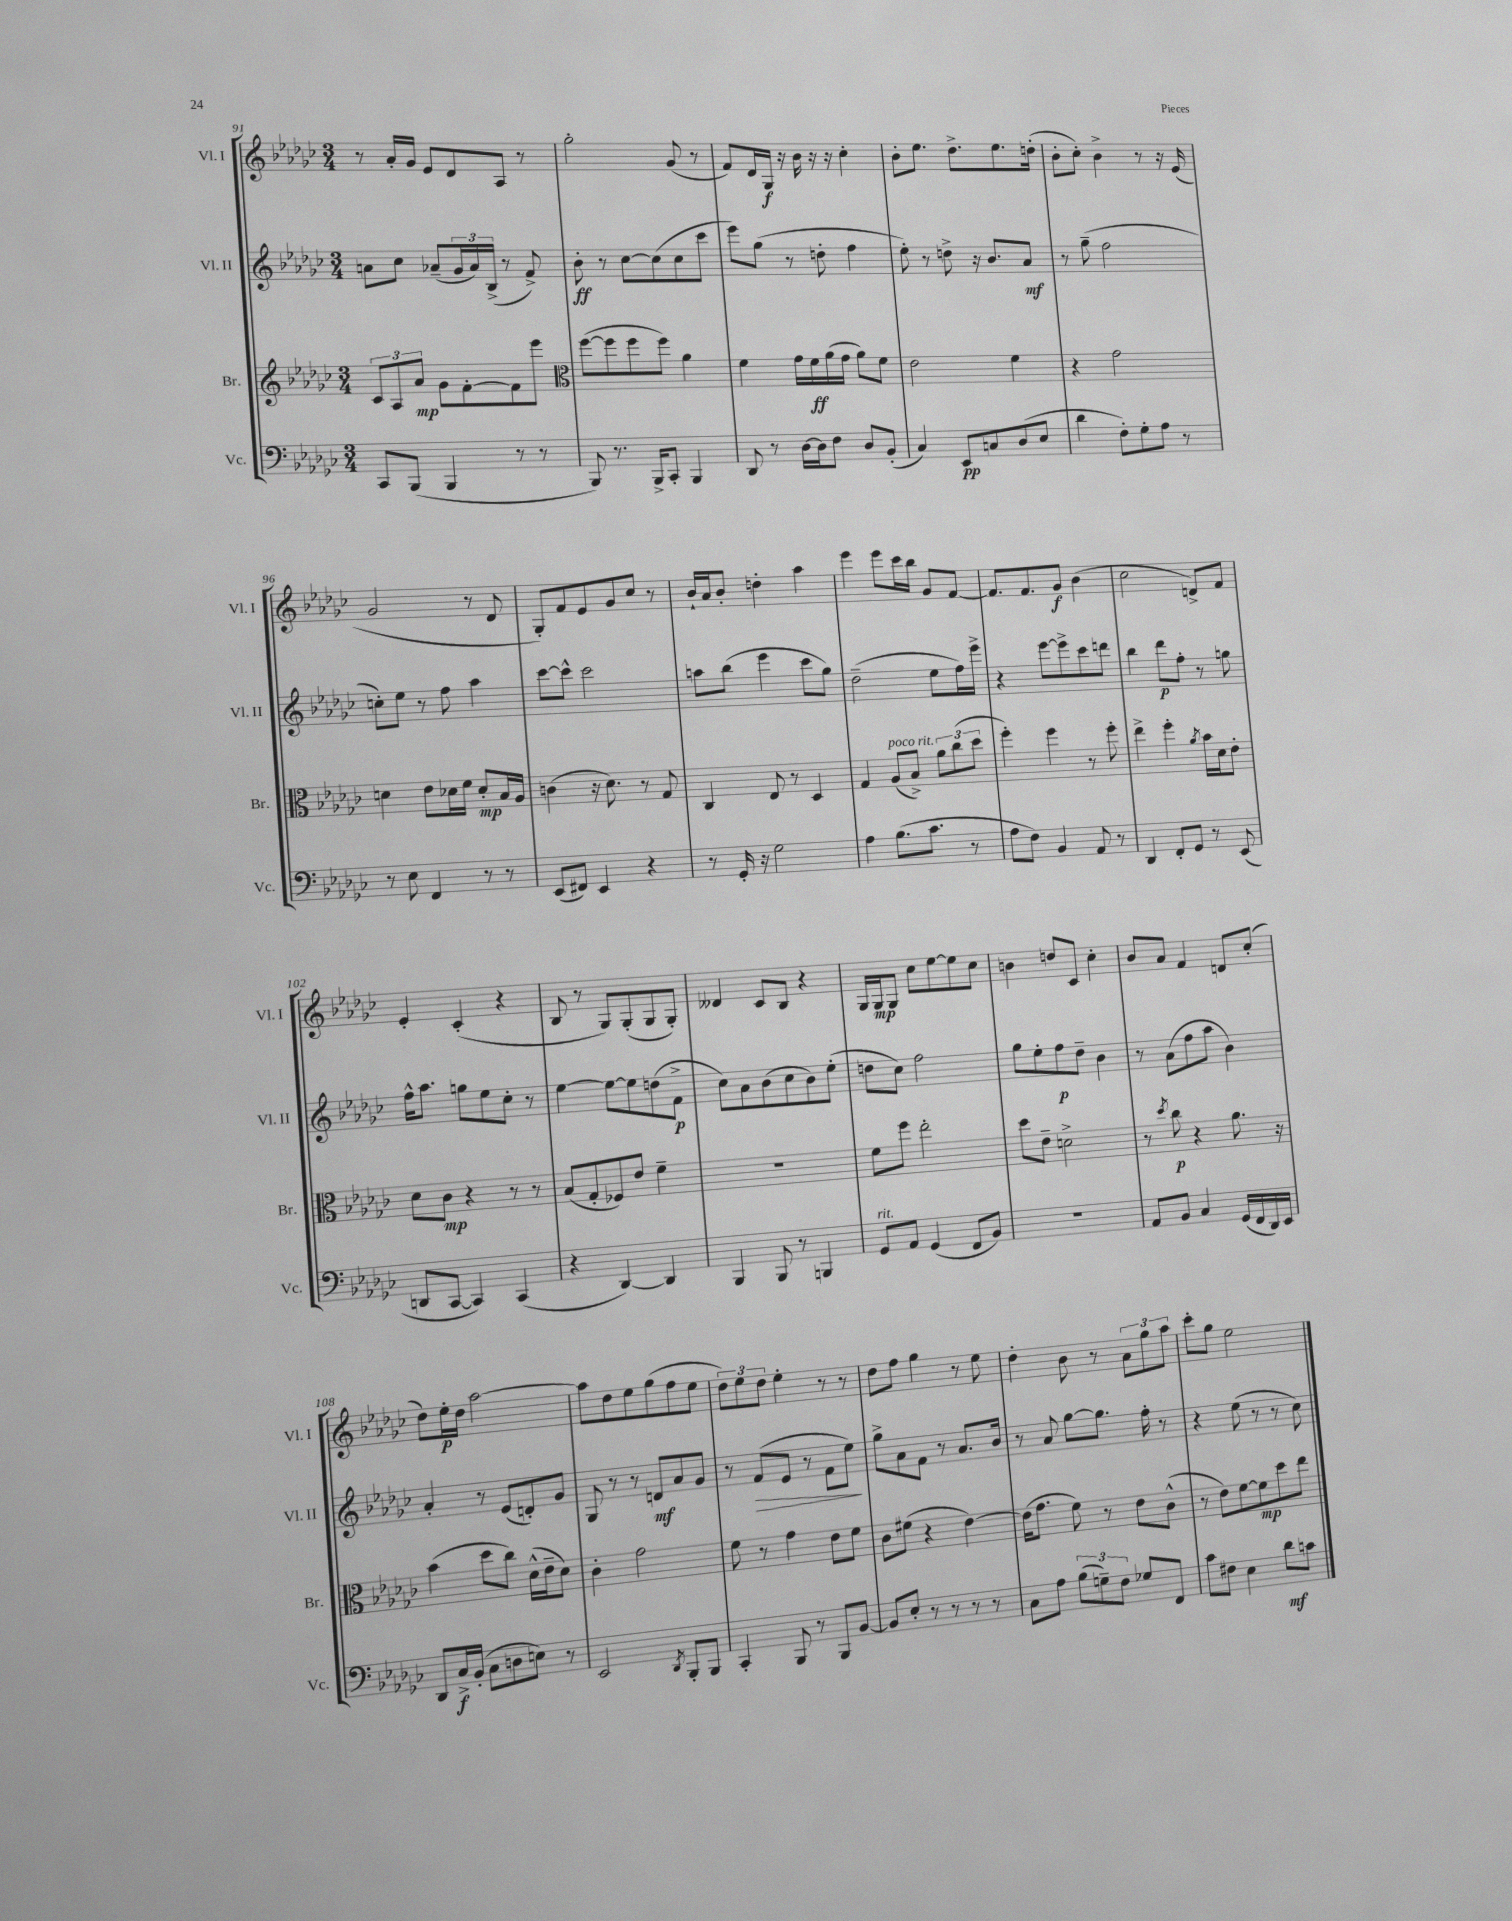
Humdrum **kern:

**kern	**kern	**kern	**kern
*staff4	*staff3	*staff2	*staff1
*clefF4	*clefG2	*clefG2	*clefG2
*k[b-e-a-d-g-c-]	*k[b-e-a-d-g-c-]	*k[b-e-a-d-g-c-]	*k[b-e-a-d-g-c-]
*M3/4	*M3/4	*M3/4	*M3/4
8CC-	12c-	8a	8r
.	12A-	.	.
(8BBB-	.	8cc-	16a-'
.	12a-	.	.
.	.	.	16g-
4BBB-	8g-	(8a-~	8e-
.	[8f'	24g-	8d-
.	.	24a-)	.
.	.	(24B-^	.
8r	8f]	8r	8A-
8r	8eee-	8f^)	8r
=	=	=	=
*	*clefC3	*	*
8BBB-)	([8ff	8b-'	2gg-'
8.r	8ff]	8r	.
.	8ff	[8cc-	.
16BBB-^	.	.	.
8CC-'	8ff)	(8cc-]	.
4BBB-	4a-	8cc-	(8g-
.	.	8ccc-	8r
=	=	=	=
8DD-	4f	8eee-)	8f)
8r	.	(8gg-	16d-
.	.	.	16G-
[16D-	16g-	8r	16r
16D-]	16f	.	16b-
8F	(16a-	8dd'	16r
.	16g-	.	16r
8D-	8a-)	4ff	4cc-'
(8BB-'	8f	.	.
=	=	=	=
4C-)	2e-	8ee-')	8b-'
.	.	8r	8.ee-
8EE-	.	8dd^	.
.	.	.	8.dd-^
8C	.	16r	.
.	.	8.b-	.
(8D-	4f	.	8.ee-
8E-	.	8a-	.
.	.	.	(16dd'
=	=	=	=
4d-	4r	8r	8b-'
.	.	(8gg-~	8cc-')
8F')	2g-	2ff	4b-^
8G-'	.	.	.
8A-	.	.	8r
8r	.	.	16r
.	.	.	(16e-
=	=	=	=
8r	4d	8cc')	2g-
8E-	.	8ee-	.
4FF	8e-	8r	.
.	16d-	8ff	.
.	16f	.	.
8r	8d-'	4aa-	8r
8r	16B-	.	8d-
.	16A-	.	.
=	=	=	=
(8EE-	(4c	[8ccc-	8G-')
8FF#)	.	8ccc-^^]	8f
4EE-	16r	2ccc-	8e-
.	8.d-)	.	.
.	.	.	8g-
4r	8r	.	8cc-
.	8G-	.	8r
=	=	=	=
8r	4C-	8aa	16b-`
.	.	.	16a-
16GG-'	.	(8bb-	8b-'
16r	.	.	.
2G-	8E-	4eee-	4dd'
.	8r	.	.
.	4D-	8ccc-	4aa-
.	.	8gg-)	.
=	=	=	=
4A-	4G-	(2dd-~	4eee-
(8.B-	(8A-	.	8eee-
.	8B-^)	.	16ccc-
8.c-	.	.	16bb-
.	12a-	8ee-	8g-
.	(12cc-	.	.
8r	.	16ff)	[8f
.	12dd-	.	.
.	.	16eee-^	.
=	=	=	=
8A-	4ff')	4r	8.f]
8F)	.	.	.
.	.	.	8.f
4BB-	4ff	[8eee-	.
.	.	8eee-^]	8g-
8AA-	8r	8ccc-	(4b-
8r	8ff'	8ddd	.
=	=	=	=
4DD-	4ee-^	4bb-	2cc-
8FF'	4ff'	8ddd-	.
8GG-	.	8ff'	.
.	8qa-	.	.
8r	16b-	8r	8d^)
.	16d-	.	.
(8EE-	8e-'	8gg	8f
=	=	=	=
8DD	8d-	16ff^^	4e-'
.	.	8.aa-	.
[8CC-	8c-	.	.
4CC-])	4r	8gg	(4c-'
.	.	8ee-	.
(4CC-	8r	8cc-'	4r
.	8r	8r	.
=	=	=	=
4r	(8B-	[4ee-	8B-
.	8G-'	.	8r
[4DD-)	8F-)	8ee-_	8G-)
.	8e-	8ee-]	(8G-'
4DD-]	4f~	(8dd	8G-
.	.	8f^	8G-')
=	=	=	=
4BBB-	2.r	8cc-)	4d--
.	.	8a-	.
8BBB-	.	(8b-	8c-
8r	.	8cc-	8B-
4BBB	.	8b-)	4r
.	.	(8ee-'	.
=	=	=	=
8GG-	8f	8dd	16G-
.	.	.	16G-
8AA-	8ff	8cc-)	8G-
(4GG-	2ee-'	2ff	8cc-
.	.	.	[8ee-
8FF	.	.	8ee-]
8BB-)	.	.	8cc-
=	=	=	=
2.r	8dd-	8gg-	4b
.	8e-~	8ee-'	.
.	2d^	8ff	8dd
.	.	8dd-~	8c-
.	.	4b-	4cc-'
=	=	=	=
8AA-	8r	8r	8b-
.	8qdd-	.	.
8BB-	8cc-	(8a-	8a-
4C-	4r	8ff	4f
.	.	8aa-	.
(16GG-	8.a-	4b-)	8d
16FF	.	.	.
16DD-)	.	.	(8cc-'
16EE-	16r	.	.
=	=	=	=
8DD-	(4b-	4a-'	8dd-)
16C-^	.	.	16ee-'
(16BB-'	.	.	16dd-
8C-	8dd-	8r	[2aa-
8D	8cc-)	(8e-	.
8E)	(16d-^^	8d')	.
.	16e-~	.	.
8r	8d-)	8g-	.
=	=	=	=
2EE-	4c-'	8G-	8aa-]
.	.	8r	8dd-
.	2g-	8r	8ee-
.	.	8d	(8gg-
8qDD-	.	.	.
8BBB-'	.	8a-	8ff
8BBB-	.	8g-	8ee-
=	=	=	=
4CC-'	8f	8r	12dd-)
.	.	.	12ee-
.	8r	(8f	.
.	.	.	12dd-
8BBB-	4g-	8e-	4ee-'
8r	.	8r	.
8BBB-	8e-	8f	8r
[8BB-	8f	8ee-)	8r
=	=	=	=
8BB-]	8c-	8gg-^	8dd-
8E-'	(8f#	8a-	8ff
8r	4r	8f	4gg-
8r	.	8r	.
8r	[4e-)	8.a-	8r
8r	.	.	8ee-
.	.	16b-	.
=	=	=	=
8C-	(16e-]	8r	4dd-'
.	8.g-	.	.
8A-	.	8a-	.
(12B-	8f)	[8gg-	8b-
12G~)	.	.	.
.	8r	8.gg-]	8r
12F	.	.	.
8G-	8e-	.	12a-
.	.	16ff'	.
.	.	.	12gg-
8FF	(8c-^^	8r	.
.	.	.	12aa-
=	=	=	=
8c-	8r	4r	8ccc-'
8F#	8e-)	.	8gg-
4E-	[8f	(8ee-	2ee-
.	8f]	8r	.
8d-	8dd-	8r	.
8c	8ee-	8cc-)	.
==	==	==	==
*-	*-	*-	*-
